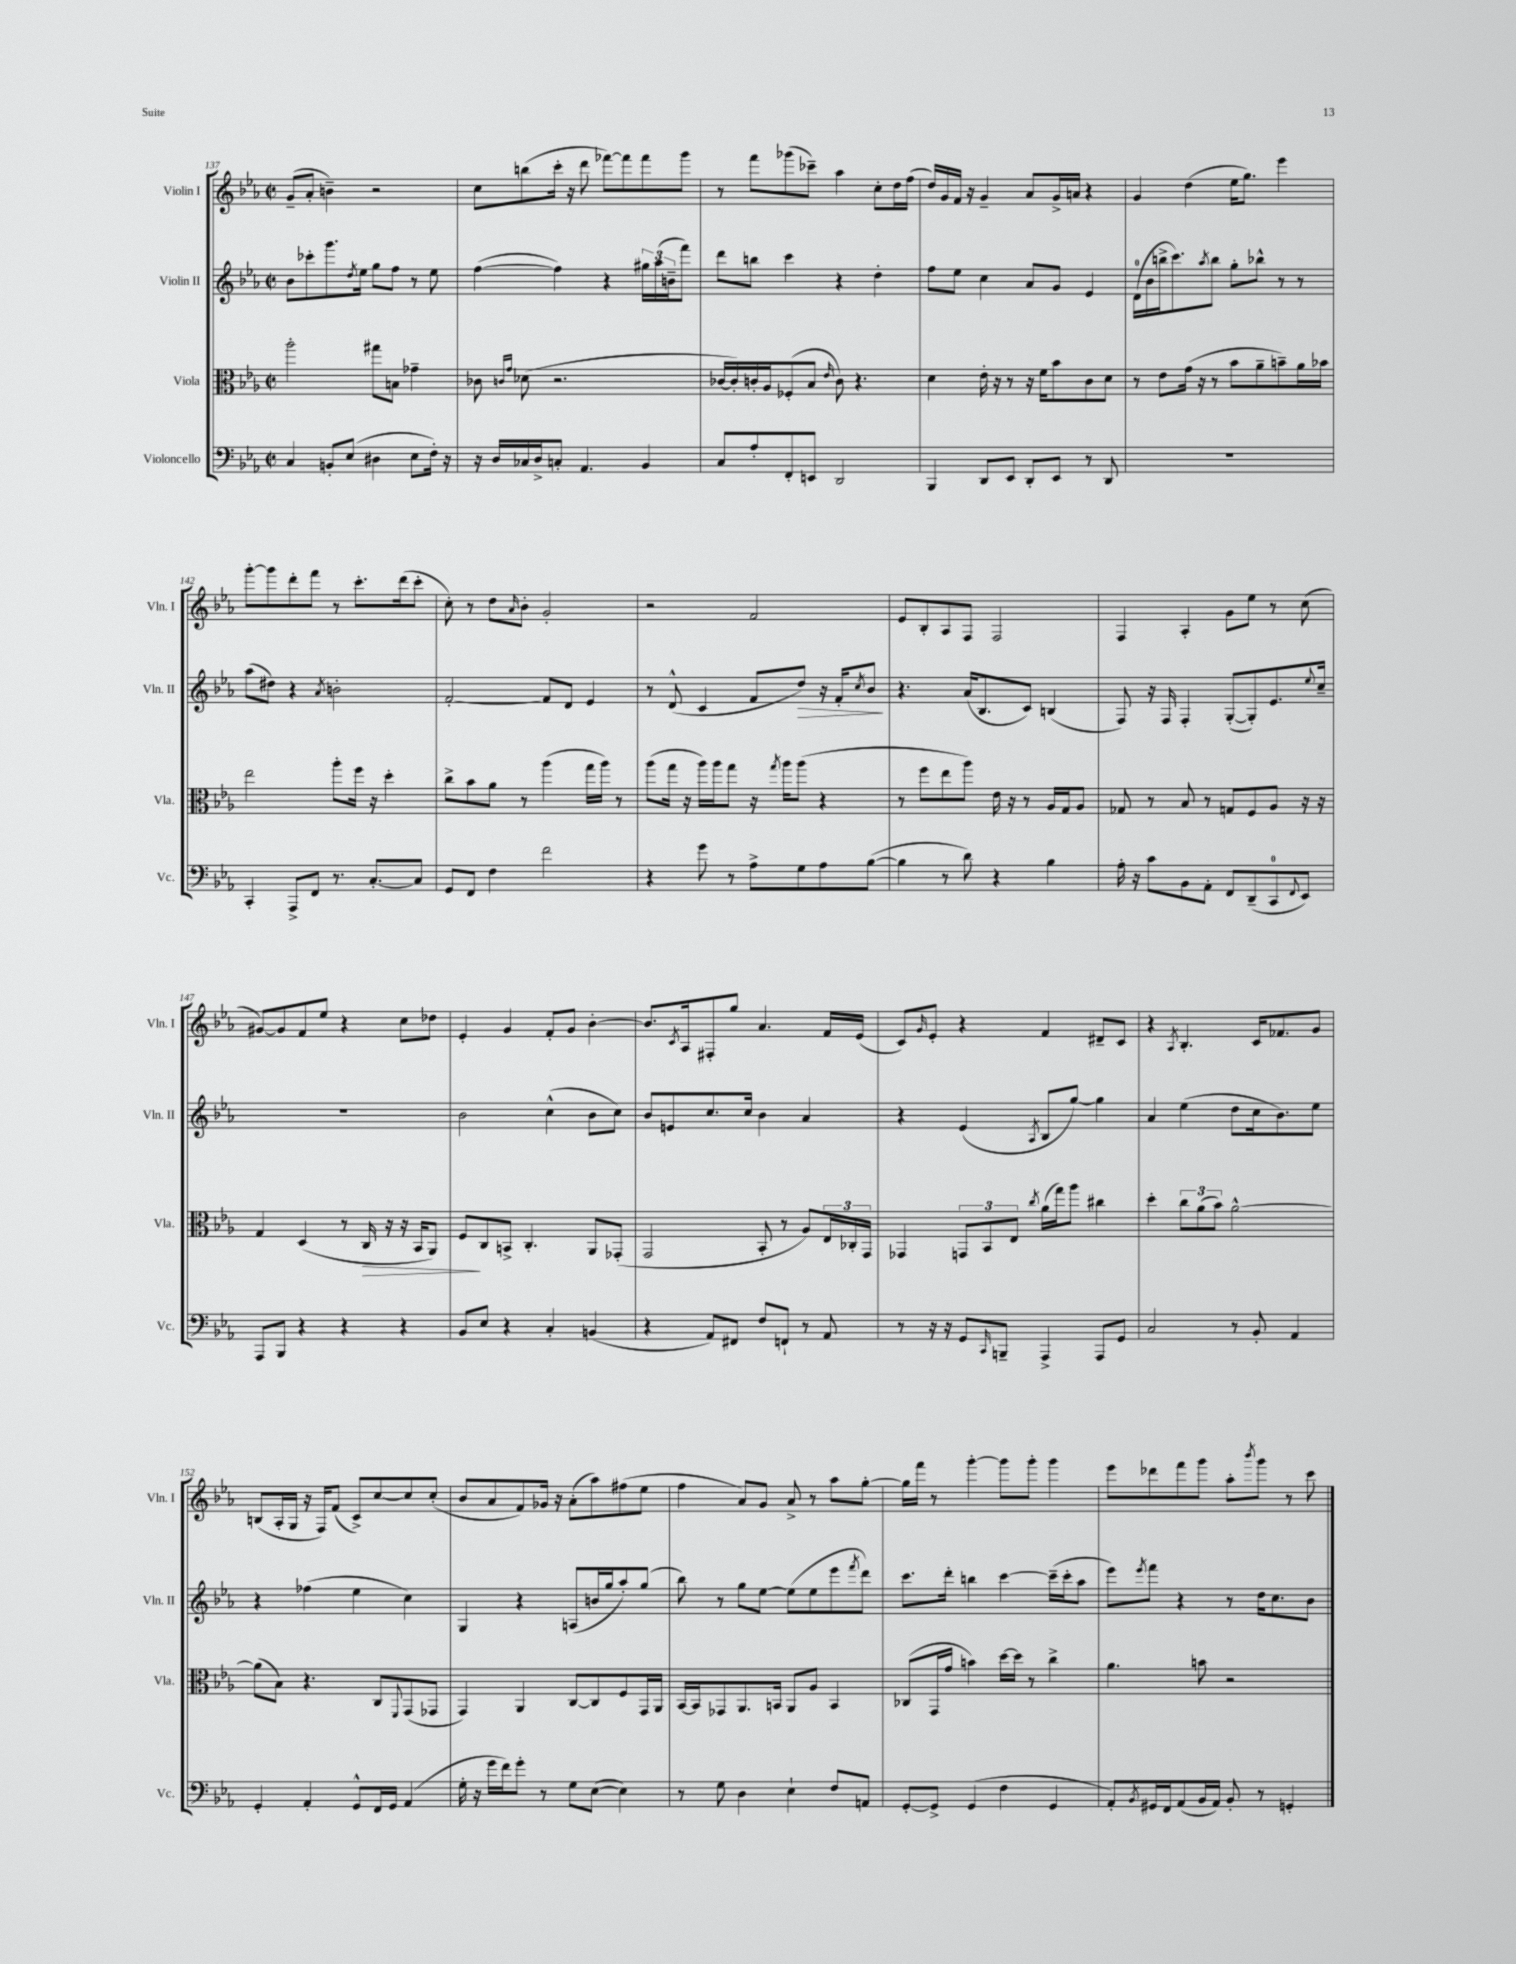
<<
\new StaffGroup <<
\new Staff = "s0" \with { instrumentName = "Violin I" shortInstrumentName = "Vln. I" } {
    \clef treble \key ees \major \defaultTimeSignature \time 2/2
    g'8--( aes'8-. b'4--) r2 |
    c''8 b''8( c'''16-. r16 d'''8 fes'''8~) fes'''8 fes'''8 g'''8 |
    r8 f'''8 ges'''8( ces'''8--) aes''4 c''8-. d''16 f''16( |
    d''16) g'16 f'16 r16 g'4-- aes'8 g'16-> a'16 r4 |
    g'4 d''4( ees''16 g''8.) ees'''4 |
    g'''8~-. g'''8 d'''8-. f'''8 r8 c'''8.-. d'''16( c'''8-. |
    c''8-.) r8 d''8 \grace { aes'16 } bes'8-. g'2-. |
    r2 f'2 |
    ees'8 bes8-. aes8 f8 f2 |
    f4 aes4-. g'8 ees''8 r8 c''8( |
    gis'8~) gis'8 f'8 ees''8 r4 c''8 des''8 |
    ees'4-. g'4 f'8-. g'8 bes'4~-. |
    bes'8. \acciaccatura { c'8 } aes16 fis8-. g''8 aes'4. f'16 ees'16( |
    c'8) \grace { g'16 } ees'8-. r4 f'4 dis'8-- c'8 |
    r4 \acciaccatura { aes8 } bes4.-. c'16 fes'8. g'8 |
    b8( aes16-. g16 r16 f16) f'8( c'8->) c''8~ c''8 c''8-.( |
    bes'8 aes'8 f'8) ges'16 r16 aes'8-.( aes''8) fis''8( ees''8 |
    f''4 aes'8) g'8 aes'8-> r8 aes''8 g''8~-. |
    g''16 f'''16 r8 g'''4~-. g'''8 g'''8-. g'''4 |
    ees'''8 des'''8 f'''8 g'''8 aes''8-. \acciaccatura { bes'''8 } g'''8 r8 c'''8 \bar "|." |
}
\new Staff = "s1" \with { instrumentName = "Violin II" shortInstrumentName = "Vln. II" } {
    \clef treble \key ees \major \defaultTimeSignature \time 2/2
    bes'8 ces'''8-. g'''8. \acciaccatura { d''8 } ees''16 g''8 f''8 r8 ees''8 |
    f''4~( f''4) r4 \tuplet 3/2 { gis''16 aes''16( b'16-- } f'''8) |
    d'''8 b''8 c'''4 r4 d''4-. |
    f''8 ees''8 c''4 aes'8 g'8 ees'4 |
    d'16-0( bes'16 b''16-> c'''8.) \acciaccatura { aes''8 } b''8 g''8-. bes''8-^ r8 r8 |
    aes''8( dis''8) r4 \acciaccatura { aes'8 } b'2-. |
    f'2~-. f'8 d'8 ees'4 |
    r8 d'8-^( c'4 f'8 d''8\>) r16 f'16-. \acciaccatura { c''8 } bes'8\! |
    r4. aes'16( bes8. c'8) b4( |
    f8) r16 f16 f4-. g8~-.( g8-.) ees'8. \appoggiatura { ees''8 } c''16-- |
    R1 |
    bes'2 c''4-^( bes'8 c''8) |
    bes'8 e'8 c''8. c''16 bes'4 aes'4 |
    r4 ees'4( \acciaccatura { aes8 } bes8 g''8~) g''4 |
    aes'4 ees''4( d''8 c''16 bes'8.) ees''8 |
    r4 fes''4( ees''4 c''4) |
    g4 r4 a8( b'16 g''16 aes''8-.) g''8( |
    bes''8) r8 g''8 ees''8~ ees''8( ees''8 ees'''8 \acciaccatura { f'''8 } d'''8) |
    c'''8. d'''16-. b''4 c'''4~ c'''16--( c'''16-. aes''8 |
    ees'''8) \acciaccatura { ees'''8 } f'''8 r4 r8 d''16 c''8. bes'8 \bar "|." |
}
\new Staff = "s2" \with { instrumentName = "Viola" shortInstrumentName = "Vla." } {
    \clef alto \key ees \major \defaultTimeSignature \time 2/2
    aes''2-. gis''8 b8 ges'4-- |
    ces'8 \grace { c'16 g'16 } des'8( r2. |
    ces'16~ ces'16-.) c'16-. aes16 fes8-.( bes8 \grace { ees'16 } c'8) r4. |
    d'4 ees'16-. r16 r8 r16 f'16 bes'8 c'8 d'8 |
    r8 ees'8 g'16( r16 r8 bes'8 aes'8-- b'8--) aes'16 bes'16 |
    ees''2 aes''8-. f''16 r16 d''4-. |
    c''8-> bes'8 aes'8 r8 aes''4( g''16 aes''16) r8 |
    aes''8( g''16 r16 aes''16) aes''16 g''8 r16 \acciaccatura { g''8 } aes''16 aes''8( r4 |
    r8 f''8 ees''8 aes''8) ees'16 r16 r8 aes16 g16 aes8 |
    ges8 r8 bes8 r8 g8 f8 aes8 r16 r16 |
    g4 d4( r8 c16\> r16 r16 bes,16 aes,8) |
    f8\! c8 b,8-> c4.-. aes,8 ges,8-.( |
    g,2 bes,8-. r8 aes8) \tuplet 3/2 { ees16 ces16-. g,16 } |
    ges,4 \tuplet 3/2 { g,8 bes,8 ees8 } \acciaccatura { c''8 } aes'16( g''16) aes''8 cis''4 |
    d''4-. \tuplet 3/2 { c''8 aes'8( bes'8) } aes'2~-^ |
    aes'8( bes8) r4. c8 \appoggiatura { f,8 } g,8( ges,8 |
    g,4) aes,4 c8~ c8 f8 g,16 aes,16 |
    bes,16~ bes,16 ges,8 aes,8. b,16 aes,8 aes8 b,4 |
    ces8( g,16 g'16 b'4) d''16~ d''16 r8 c''4-> |
    aes'4. b'8 r2 \bar "|." |
}
\new Staff = "s3" \with { instrumentName = "Violoncello" shortInstrumentName = "Vc." } {
    \clef bass \key ees \major \defaultTimeSignature \time 2/2
    c4 b,8-. ees8( dis4 ees8 f16-.) r16 |
    r16 d16 ces16 d16-> c8-. aes,4. bes,4 |
    c8 aes8-. f,8-. e,8 d,2 |
    bes,,4 d,8 ees,8 d,8-. ees,8 r8 d,8 |
    R1 |
    c,4-. aes,,8-> f,8 r8. c8.~-. c8 |
    g,8 f,8 f4 f'2 |
    r4 g'8 r8 aes8-> g8 aes8 bes8~( |
    bes4 r8 d'8) r4 bes4 |
    aes16-. r16 c'8 bes,8 aes,8-. f,8 d,8--( c,8-0 \appoggiatura { f,8 } ees,8) |
    aes,,8 bes,,8 r4 r4 r4 |
    bes,8 ees8 r4 c4-. b,4( |
    r4 aes,8) fis,8 f8 f,8-! r8 aes,8 |
    r8 r16 r16 g,8 \grace { c,16 } b,,8-- aes,,4-> aes,,8 g,8 |
    c2 r8 bes,8-. aes,4 |
    g,4-. aes,4-. g,8-^ f,16 g,16 aes,4( |
    g16-. r16 g'16 f'16) g'8-. r8 g8 ees8~( ees4) |
    r8 g8 d4 ees4-! f8 a,8 |
    g,8~-. g,8-> g,4( f4 g,4 |
    aes,8-.) \acciaccatura { bes,8 } gis,16 f,16 aes,8( bes,16 aes,16) bes,8-. r8 g,4-. \bar "|." |
}
>>
>>
\layout { \context { \Score currentBarNumber = #137 } }
